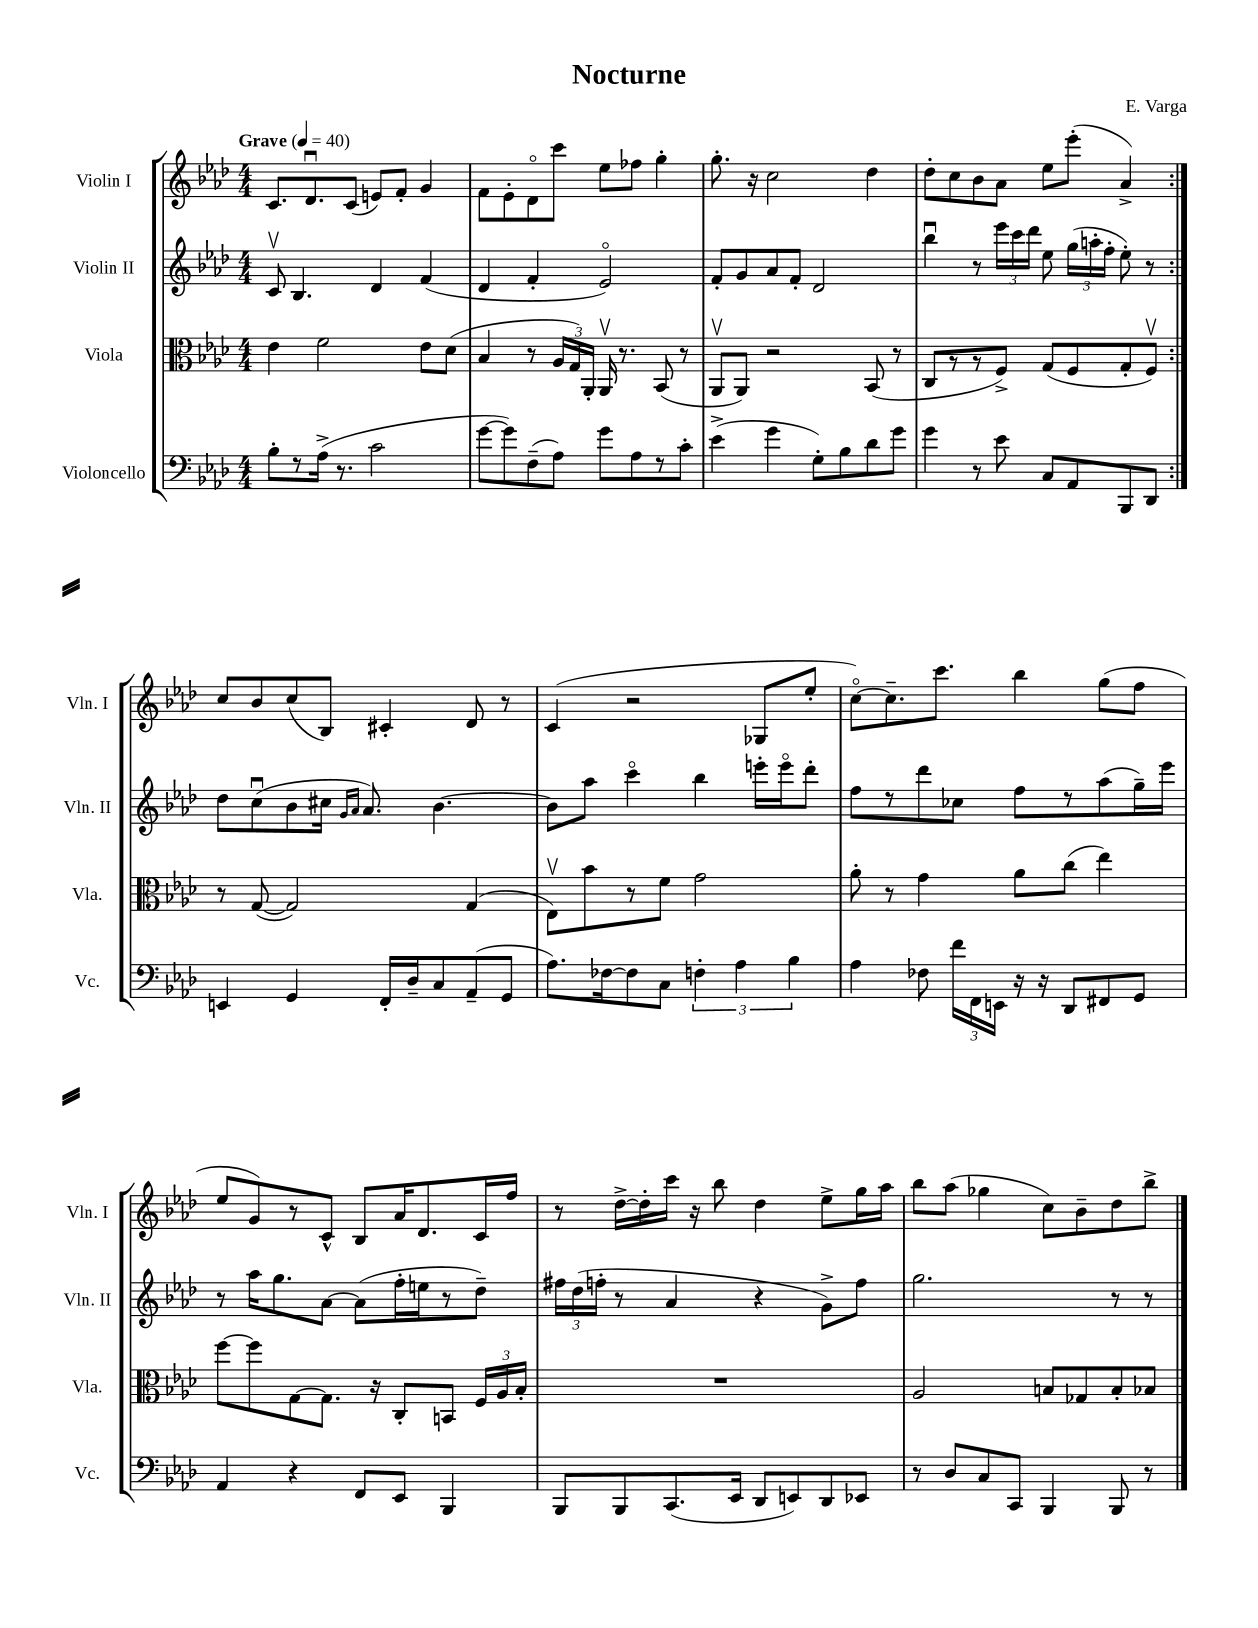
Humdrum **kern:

**kern	**kern	**kern	**kern
*staff4	*staff3	*staff2	*staff1
*clefF4	*clefC3	*clefG2	*clefG2
*k[b-e-a-d-]	*k[b-e-a-d-]	*k[b-e-a-d-]	*k[b-e-a-d-]
*M4/4	*M4/4	*M4/4	*M4/4
*MM40	*MM40	*MM40	*MM40
8B-'\L	4e-\	8cv/	8.c/L
8r	.	4.B-/	.
.	.	.	8.d-u/
(16A-^\Jk	2f\	.	.
8.r	.	.	.
.	.	.	(8c/J
2c\	.	4d-/	8e/L)
.	.	.	8f'/J
.	8e-\L	(4f/	4g/
.	(8d-\J	.	.
=	=	=	=
[8g\L	4B-/	4d-/	8f\L
8g\])	.	.	8e-'\
(8F~\	8r	4f'/	8d-o\
8A-\J)	24A-/LL	.	8ccc\J
.	24G/)	.	.
.	24AA-'/JJ	.	.
8g\L	16AA-v/	2e-o/)	8ee-\L
.	8.r	.	.
8A-\	.	.	8ff-\J
8r	(8BB-/	.	4gg'\
8c'\J	8r	.	.
=	=	=	=
(4e-^\	8AA-v/L	8f'/L	8.gg'\
.	8AA-/J)	8g/	.
.	.	.	16r
4g\	2r	8a-/	2cc\
.	.	8f'/J	.
8G'\L)	.	2d-/	.
8B-\	.	.	.
8d-\	(8BB-/	.	4dd-\
8g\J	8r	.	.
=	=	=	=
4g\	8C/L	4bb-u\	8dd-'\L
.	8r	.	8cc\
8r	8r	8r	8b-\
8e-\	8F^/J)	24eee-\LL	8a-\J
.	.	24ccc\	.
.	.	24ddd-\JJ	.
8C/L	(8G/L	8ee-\	8ee-\L
8AA-/	8F/	(24gg\LL	(8eee-'\J
.	.	24aa'\	.
.	.	24ff'\JJ	.
8BBB-/	8G'/	8ee-'\)	4a-^/)
8DD-/J	8Fv/J)	8r	.
=:|!	=:|!	=:|!	=:|!
4EE/	8r	8dd-\L	8cc/L
.	([8G/	(8ccu\	8b-/
4GG/	2G/])	8b-\	(8cc/
.	.	16cc#\Jk	8B-/J)
.	.	16qqg/LL	.
.	.	16qqa-/JJ	.
.	.	8.a-/)	.
16FF'/LL	.	.	4c#'/
16D-~/J	.	.	.
8C/	.	[4.b-\	.
(8AA-~/	(4G/	.	8d-/
8GG/J	.	.	8r
=	=	=	=
8.A-\L)	8E-v\L)	8b-\]L	(4c/
.	8b-\	8aa-\J	.
[16F-\k	.	.	.
8F-\]	8r	4ccco\	2r
8C\J	8f\J	.	.
6F'\	2g\	4bb-\	.
6A-\	.	.	.
.	.	16eee'\LL	8G-/L
.	.	16eeeo\J	.
6B-\	.	.	.
.	.	8ddd-'\J	8ee-'/J
=	=	=	=
4A-\	8a-'\	8ff\L	[8cco\L)
.	8r	8r	8.cc~\]
8F-\	4g\	8ddd-\	.
.	.	.	8.ccc\J
24f\LL	.	8cc-\J	.
24FF\	.	.	.
24EE\JJ	.	.	.
16r	8a-\L	8ff\L	4bb-\
16r	.	.	.
8DD-/L	(8cc\J	8r	.
8FF#/	4ee-\)	(8aa-\	(8gg\L
8GG/J	.	16gg~\L)	8ff\J
.	.	16eee-\JJ	.
=	=	=	=
4AA-/	[8ff\L	8r	8ee-/L
.	8ff\]	16aa-\LK	8g/)
.	.	8.gg\	.
4r	[8G\	.	8r
.	8.G\]J	[8a-\J	8c^^/J
8FF/L	.	(8a-\]L	8B-/L
.	16r	.	.
8EE-/J	8C'/L	16ff'\L	16a-/K
.	.	16ee\J	8.d-/
4BBB-/	8BB/J	8r	.
.	24F/LL	8dd-~\J)	16c/L
.	24A-/	.	.
.	.	.	16ff/JJ
.	24B-'/JJ	.	.
=	=	=	=
8BBB-/L	1r	24ff#\LL	8r
.	.	(24dd-\	.
.	.	24ff'\JJ	.
8BBB-/	.	8r	[16dd-^\LL
.	.	.	16dd-'\]
(8.CC/	.	4a-/	16ccc\JJ
.	.	.	16r
.	.	.	8bb-\
16EE-/Jk	.	.	.
8DD-/L	.	4r	4dd-\
8EE/)	.	.	.
8DD-/	.	8g^\L)	8ee-^\L
8EE-/J	.	8ff\J	16gg\L
.	.	.	16aa-\JJ
=	=	=	=
8r	2A-/	2.gg\	8bb-\L
8D-/L	.	.	(8aa-\J
8C/	.	.	4gg-\
8CC/J	.	.	.
4BBB-/	8B/L	.	8cc\L)
.	8G-/	.	8b-~\
8BBB-/	8B'/	8r	8dd-\
8r	8B-/J	8r	8bb-^\J
==	==	==	==
*-	*-	*-	*-
